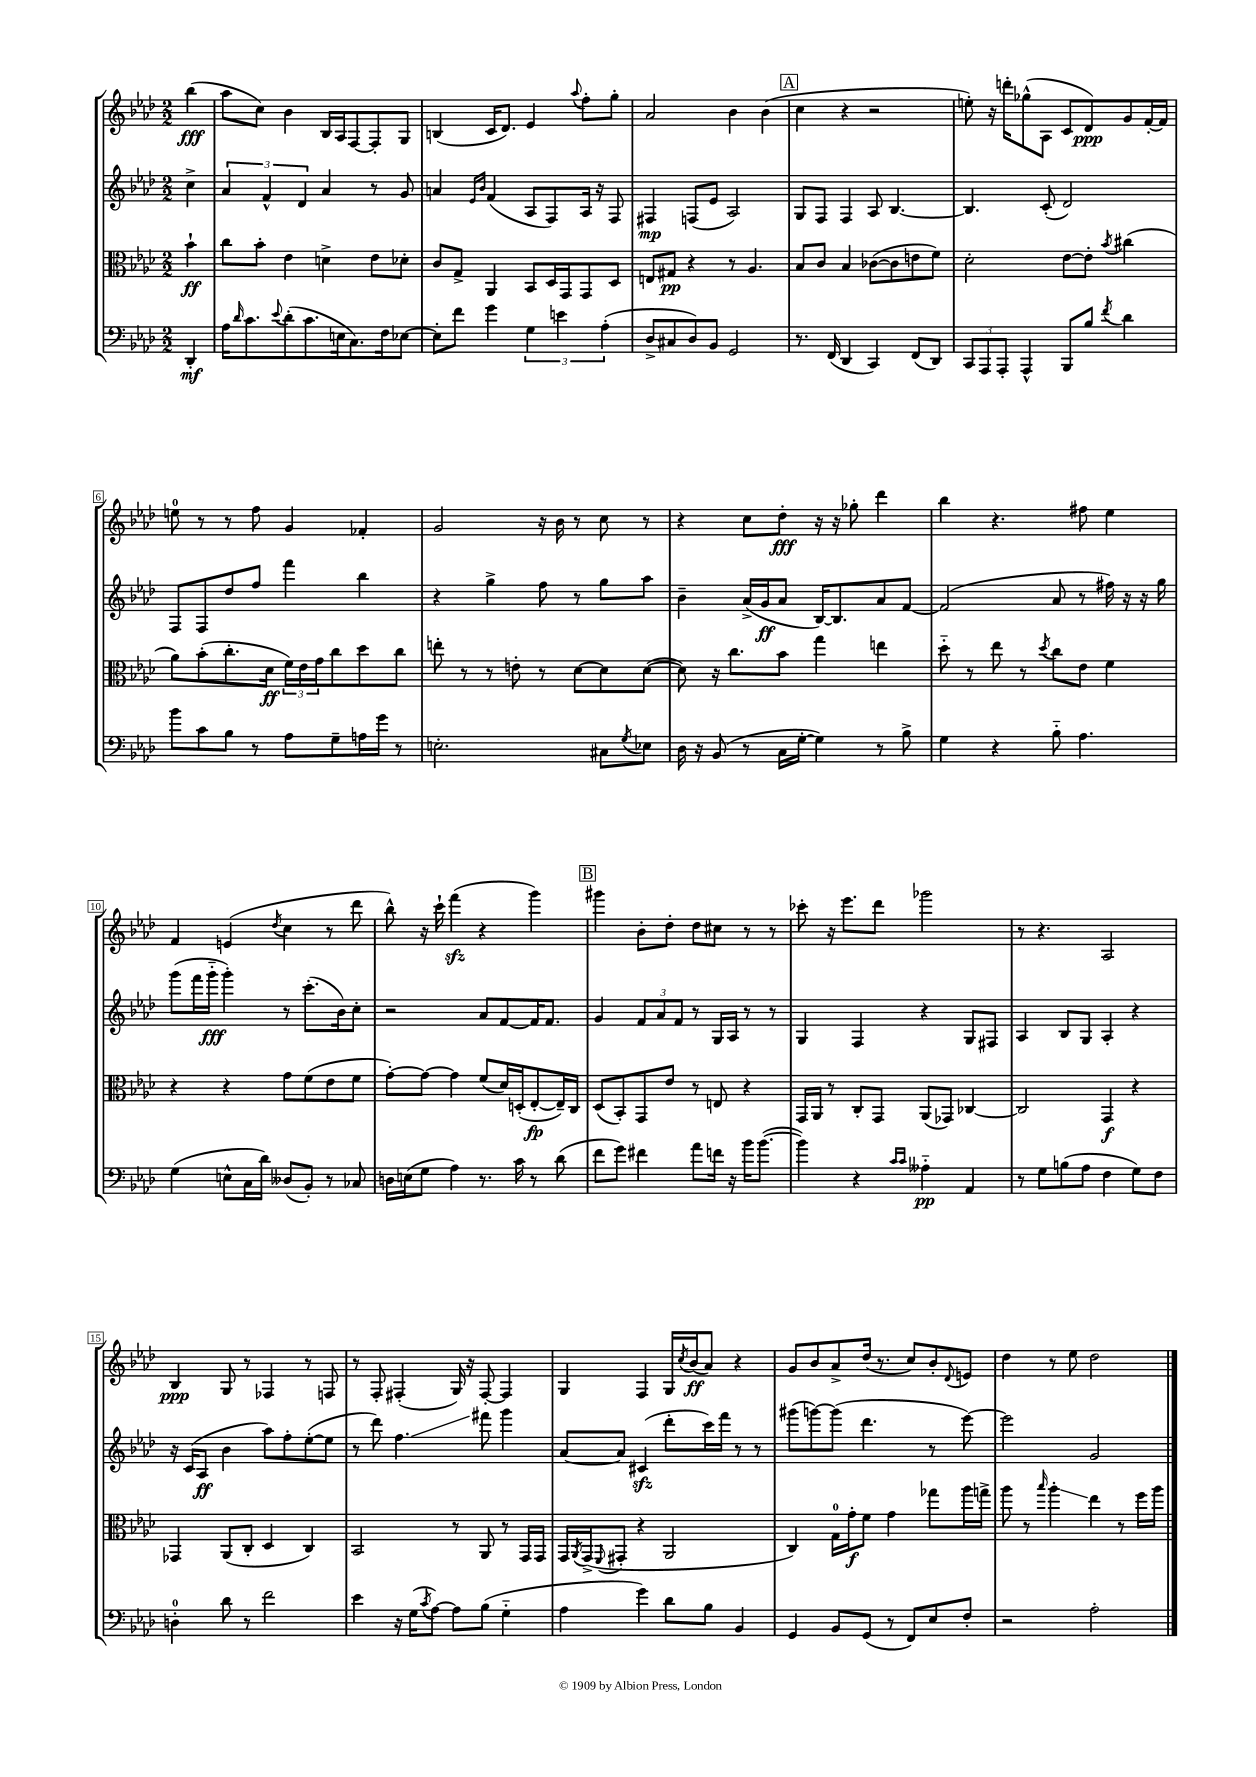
<<
\new StaffGroup <<
\new Staff = "s0" {
    \clef treble \key aes \major \numericTimeSignature \time 2/2 \partial 4
    bes''4\fff( |
    aes''8 c''8) bes'4 bes16 aes16 f8~ f8-. g8 |
    b4( c'16 des'8.) ees'4 \appoggiatura { aes''8 } f''8-. g''8-. |
    aes'2 bes'4 bes'4( |
    \mark \markup { \box "A" } c''4 r4 r2 |
    e''8-.) r16 d'''16-. ges''8-^( aes8 c'8 des'8\ppp) g'8 f'16~-. f'16 |
    e''8-0 r8 r8 f''8 g'4 fes'4-. |
    g'2 r16 bes'16 r8 c''8 r8 |
    r4 c''8 des''8-.\fff r16 r16 ges''8-. des'''4 |
    bes''4 r4. fis''8 ees''4 |
    f'4 e'4( \acciaccatura { des''8 } c''4 r8 des'''8 |
    bes''8-^) r16 c'''16-! f'''4\sfz( r4 g'''4) |
    \mark \markup { \box "B" } gis'''4 bes'8-. des''8-. des''8 cis''8 r8 r8 |
    ces'''8-. r16 ees'''8. des'''8 ges'''2 |
    r8 r4. aes2 |
    bes4\ppp g8 r8 fes4 r8 f8 |
    r8 f8-. fis4-.( g16) r16 fis8~-. fis4 |
    g4 f4 g16 \acciaccatura { c''8 } bes'16\ff( aes'8) r4 |
    g'8 bes'8 aes'8-> des''16( r8. c''8) bes'8-. \appoggiatura { des'8 } e'8 |
    des''4 r8 ees''8 des''2 \bar "|." |
}
\new Staff = "s1" {
    \clef treble \key aes \major \numericTimeSignature \time 2/2 \partial 4
    c''4-> |
    \tuplet 3/2 { aes'4 f'4-^ des'4 } aes'4 r8 g'8 |
    a'4 \grace { ees'16 bes'16 } f'4( aes8 f8) aes16 r16 f8 |
    fis4\mp f8( ees'8 aes2) |
    \mark \markup { \box "A" } g8 f8 f4 aes8 bes4.~ |
    bes4. c'8-.( des'2) |
    f8 f8 des''8 f''8 f'''4 bes''4 |
    r4 g''4-> f''8 r8 g''8 aes''8 |
    bes'4-- aes'16->( g'16\ff aes'8 bes16~) bes8. aes'8 f'8~ |
    f'2( aes'8 r8 fis''16) r16 r16 g''16 |
    g'''8( f'''16 g'''16-_\fff g'''4-.) r8 c'''8.-.( bes'16) c''8-. |
    r2 aes'8 f'8~ f'16 f'8. |
    \mark \markup { \box "B" } g'4 \tuplet 3/2 { f'8 aes'8 f'8 } r8 g16 aes16 r8 r8 |
    g4 f4 r4 g8 fis8 |
    aes4 bes8 g8 aes4-. r4 |
    r16 c'16( aes8\ff bes'4 aes''8) f''8-. ees''8~-.( ees''8 |
    r8 des'''8) f''4.\glissando fis'''8 g'''4 |
    aes'8~ aes'8 cis'4\sfz( des'''8-. c'''16) f'''16 r8 r8 |
    gis'''8( g'''8~) g'''8( des'''4. r8 ees'''8~) |
    ees'''2 g'2 \bar "|." |
}
\new Staff = "s2" {
    \clef alto \key aes \major \numericTimeSignature \time 2/2 \partial 4
    bes'4-!\ff |
    c''8 bes'8-. ees'4 d'4-> ees'8 des'8-. |
    c'8 g8-> aes,4 bes,8 des16 g,16 g,8 des8 |
    e8 gis8\pp r4 r8 aes4. |
    \mark \markup { \box "A" } bes8 c'8 bes4 ces'8~( ces'8 e'8 f'8) |
    des'2-. ees'8~ ees'8-. \acciaccatura { bes'8 } cis''4( |
    aes'8) bes'8-.( c''8.-. des'16\ff \tuplet 3/2 { f'16) ees'16 g'16 } c''8 des''8 c''8 |
    e''8-. r8 r8 e'8-. r8 des'8~ des'8 des'8~( |
    des'8) r16 c''8. bes'8 g''4 e''4 |
    des''8-_ r8 ees''8 r8 \acciaccatura { des''8 } c''8 ees'8 f'4 |
    r4 r4 g'8 f'8( ees'8 f'8 |
    g'8~-.) g'8~ g'4 f'8( des'16) d16-.( ees8~-.\fp ees16--) c16 |
    \mark \markup { \box "B" } des8( bes,8-.) g,8 ees'8 r8 e8 r4 |
    g,16 aes,16 r8 c8-. g,8 aes,8( ges,8) ces4~ |
    ces2 g,4\f r4 |
    ges,4 aes,8( c8-. des4 c4) |
    bes,2 r8 aes,8 r8 g,16 g,16 |
    g,16 \acciaccatura { aes,8 } g,16->( \appoggiatura { f,8 } gis,8-. r4 aes,2 |
    c4) g16-0 g'16-.\f f'8 g'4 ges''8 aes''16 g''16-> |
    aes''8 r8 \grace { bes''16 } aes''4-.\glissando ees''4 r8 f''16 aes''16 \bar "|." |
}
\new Staff = "s3" {
    \clef bass \key aes \major \numericTimeSignature \time 2/2 \partial 4
    des,4-.\mf |
    aes16 \grace { des'16 } c'8. \appoggiatura { ees'8 } des'8-.( c'8. e16 c8.) f16 ees8~ |
    ees8-. f'8 g'4 \tuplet 3/2 { g4 e'4 aes4-.( } |
    des8-> cis8 des8) bes,8 g,2 |
    \mark \markup { \box "A" } r8. f,16( des,4 c,4) f,8( des,8) |
    \tuplet 3/2 { c,8 aes,,8 aes,,8-. } aes,,4-^ bes,,8 bes8 \acciaccatura { f'8 } des'4 |
    bes'8 c'8 bes8 r8 aes8 g8-- a16 g'16 r8 |
    e2.-. cis8 \acciaccatura { g8 } ees8 |
    des16 r16 bes,8( r8 c16 g16~-. g4) r8 bes8-> |
    g4 r4 bes8-_ aes4. |
    g4( e8-^ c16 des'16) deses8( bes,8-.) r8 ces8 |
    d16 e16( g8 aes4) r8. c'16 r8 des'8( |
    \mark \markup { \box "B" } f'8 g'8) fis'4 aes'8 f'16 r16 bes'16 bes'8.~( |
    bes'4) r4 \grace { c'16 c'16 } aeses4-_\pp aes,4 |
    r8 g8 b8( aes8 f4 g8) f8 |
    d4-0-. des'8 r8 f'2 |
    ees'4 r16 g16( \acciaccatura { c'8 } aes8~) aes8 bes8( g4-_ |
    aes4 g'4) des'8 bes8 bes,4 |
    g,4 bes,8 g,8( r8 f,8) ees8 f8-. |
    r2 aes2-. \bar "|." |
}
>>
>>
\layout { \context { \Score \override BarNumber.stencil = #(make-stencil-boxer 0.1 0.3 ly:text-interface::print) } }
